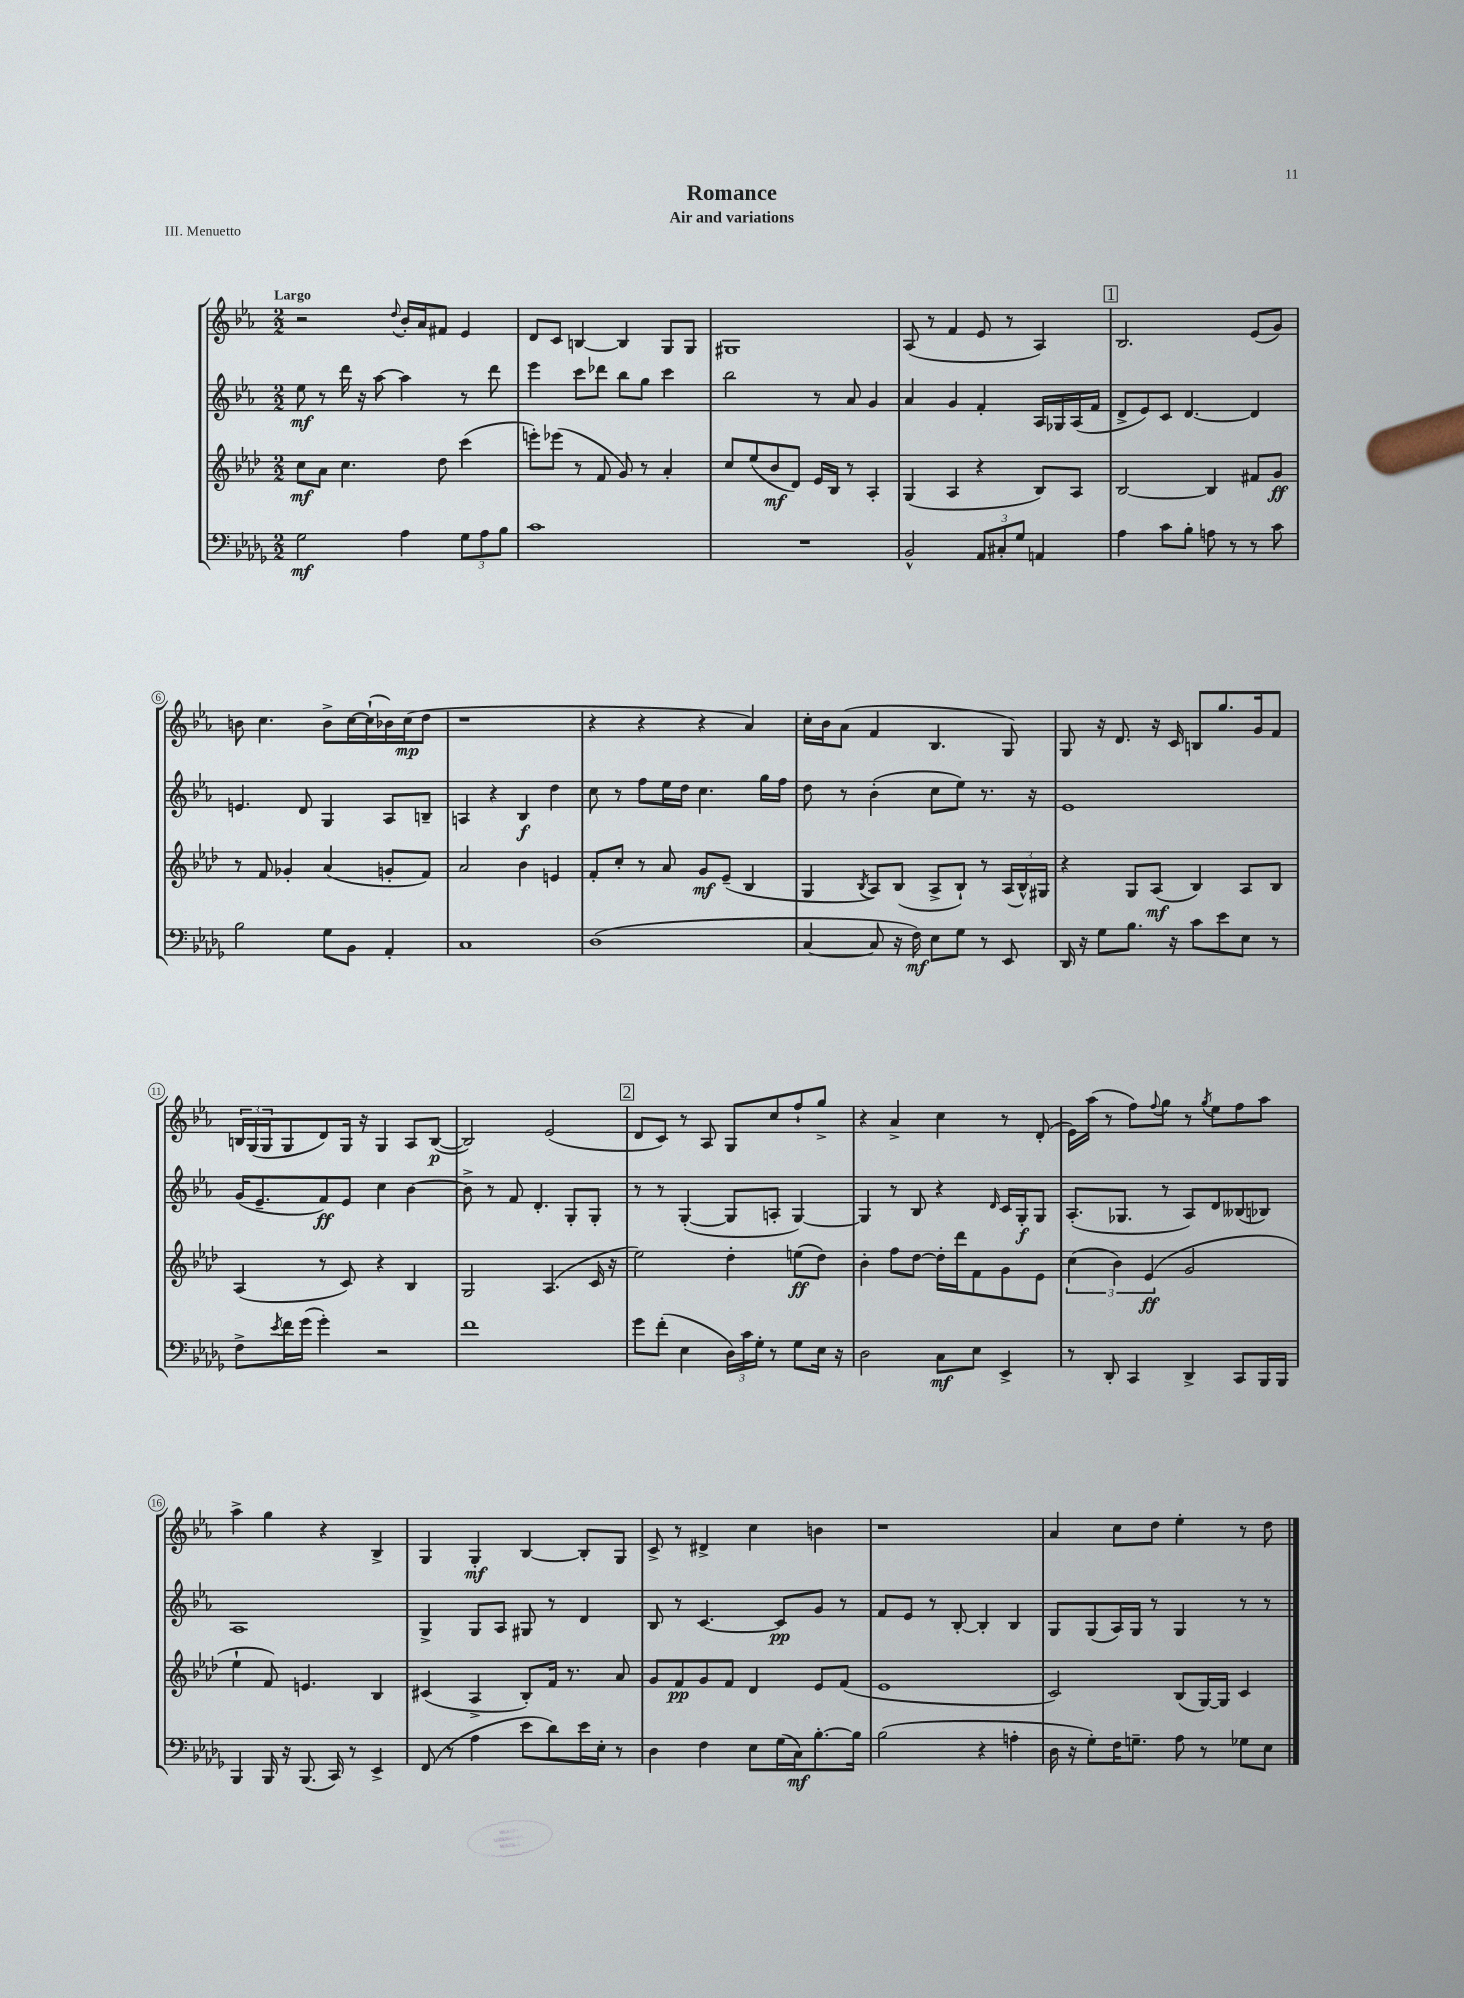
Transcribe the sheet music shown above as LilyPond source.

\header { title = "Romance" subtitle = "Air and variations" piece = "III. Menuetto" }
<<
\new StaffGroup <<
\new Staff = "s0" {
    \clef treble \key ees \major \numericTimeSignature \time 2/2 \tempo "Largo"
    r2 \appoggiatura { d''8 } bes'16-. aes'16 fis'8 ees'4 |
    d'8 c'8 b4~ b4 g8 g8 |
    gis1 |
    aes8( r8 f'4 ees'8 r8 aes4) |
    \mark \markup { \box "1" } bes2. ees'8( g'8) |
    b'8 c''4. b'8-> c''16~ c''16-!( bes'16) c''16\mp( d''8 |
    r1 |
    r4 r4 r4 aes'4) |
    c''16-. bes'16 aes'8( f'4 bes4. g8) |
    g8 r16 d'8. r16 c'16 b8 g''8. g'16 f'8 |
    \tuplet 3/2 { b16 g16( g16 } g8 d'8) g16 r16 g4 aes8 b8~\p( |
    b2) ees'2( |
    \mark \markup { \box "2" } d'8 c'8) r8 aes8 g8 c''8 f''8-! g''8-> |
    r4 aes'4-> c''4 r8 d'8-.( |
    ees'16) aes''16( r8 f''8) \appoggiatura { f''8 } g''8 r8 \acciaccatura { g''8 } ees''8 f''8 aes''8 |
    aes''4-> g''4 r4 bes4-> |
    g4 g4-.\mf bes4~ bes8-. g8 |
    c'8-> r8 dis'4-> c''4 b'4 |
    r1 |
    aes'4 c''8 d''8 ees''4-. r8 d''8 \bar "|." |
}
\new Staff = "s1" {
    \clef treble \key ees \major \numericTimeSignature \time 2/2
    ees''8\mf r8 d'''16 r16 aes''8~ aes''4 r8 d'''8 |
    ees'''4 c'''8 des'''8 bes''8 g''8 c'''4 |
    bes''2 r8 aes'8 g'4 |
    aes'4 g'4 f'4-. aes16 ges16 aes16( f'16 |
    \mark \markup { \box "1" } d'8-> ees'8) c'8 d'4.~ d'4 |
    e'4. d'8 g4 aes8 b8-- |
    a4 r4 bes4\f d''4 |
    c''8 r8 f''8 ees''16 d''16 c''4. g''16 f''16 |
    d''8 r8 bes'4-.( c''8 ees''8) r8. r16 |
    ees'1 |
    g'16( ees'8.-- f'8\ff) ees'8 c''4 bes'4~ |
    bes'8-> r8 f'8 d'4.-. g8-. g8-. |
    \mark \markup { \box "2" } r8 r8 g4~-.( g8 a8-. g4~) |
    g4 r8 bes8 r4 \grace { d'16 } c'16 g16-.\f g8 |
    aes8.-.( ges8. r8 aes8) d'8 beses8( bes8) |
    aes1 |
    g4-> g8 aes8 gis8 r8 d'4 |
    bes8 r8 c'4.~ c'8\pp g'8 r8 |
    f'8 ees'8 r8 bes8~-. bes4-. bes4 |
    g8 g8( aes16) g16 r8 g4 r8 r8 \bar "|." |
}
\new Staff = "s2" {
    \clef treble \key aes \major \numericTimeSignature \time 2/2
    c''8\mf aes'8 c''4. des''8 c'''4( |
    e'''8-.) ees'''8( r8 f'8 g'8) r8 aes'4-. |
    c''8 ees''8( bes'8\mf des'8) ees'16 bes16 r8 aes4-. |
    g4( aes4 r4 bes8) aes8 |
    \mark \markup { \box "1" } bes2~ bes4 fis'8 g'8\ff |
    r8 f'8 ges'4-. aes'4( g'8-. f'8) |
    aes'2 bes'4 e'4 |
    f'8-. c''8-. r8 aes'8 g'8\mf ees'8--( bes4 |
    g4 \acciaccatura { bes8 } aes8) bes8( aes8-> bes8-!) r8 \tuplet 3/2 { aes16( bes16-^) gis16 } |
    r4 g8 aes8\mf( bes4) aes8 bes8 |
    aes4( r8 c'8) r4 bes4 |
    g2 aes4.( c'16 r16 |
    \mark \markup { \box "2" } ees''2) des''4-. e''8\ff( des''8) |
    bes'4-. f''8 des''8~ des''16-. des'''16 f'8 g'8 ees'8 |
    \tuplet 3/2 { c''4( bes'4) ees'4\ff( } g'2 |
    ees''4-! f'8) e'4. bes4 |
    cis'4( aes4-> bes8-.) f'16 r8. aes'8 |
    g'8 f'8\pp g'8 f'8 des'4 ees'8 f'8( |
    ees'1 |
    c'2) bes8( g16~) g16 c'4 \bar "|." |
}
\new Staff = "s3" {
    \clef bass \key des \major \numericTimeSignature \time 2/2
    ges2\mf aes4 \tuplet 3/2 { ges8 aes8 bes8 } |
    c'1 |
    R1 |
    bes,2-^ \tuplet 3/2 { aes,8 cis8-. ges8 } a,4 |
    \mark \markup { \box "1" } aes4 c'8 bes8-. a8 r8 r8 c'8 |
    bes2 ges8 bes,8 aes,4-. |
    c1 |
    des1( |
    c4~ c8 r16 f16\mf) ees8 ges8 r8 ees,8 |
    des,16 r16 ges8 bes8. r16 c'8 ees'8 ees8 r8 |
    f8-> \acciaccatura { ees'8 } f'16 ges'16( ges'4-.) r2 |
    f'1 |
    \mark \markup { \box "2" } ges'8 f'8-.( ees4 \tuplet 3/2 { des16) c'16 ges16-. } r8 ges8 ees16 r16 |
    des2 c8\mf ees8 ees,4-> |
    r8 des,8-. c,4 des,4-> c,8 bes,,16 bes,,16 |
    bes,,4 bes,,16 r16 bes,,8.( c,16) r8 ees,4-> |
    f,8( r8 aes4 ees'8 des'8) ees'16 ees16-. r8 |
    des4 f4 ees8 ges16( c16\mf) bes8.~-. bes16 |
    bes2( r4 a4-. |
    des16 r16 ges8-.) f16 g8.-- aes8 r8 ges8 ees8 \bar "|." |
}
>>
>>
\layout { \context { \Score \override BarNumber.stencil = #(make-stencil-circler 0.1 0.3 ly:text-interface::print) } }
